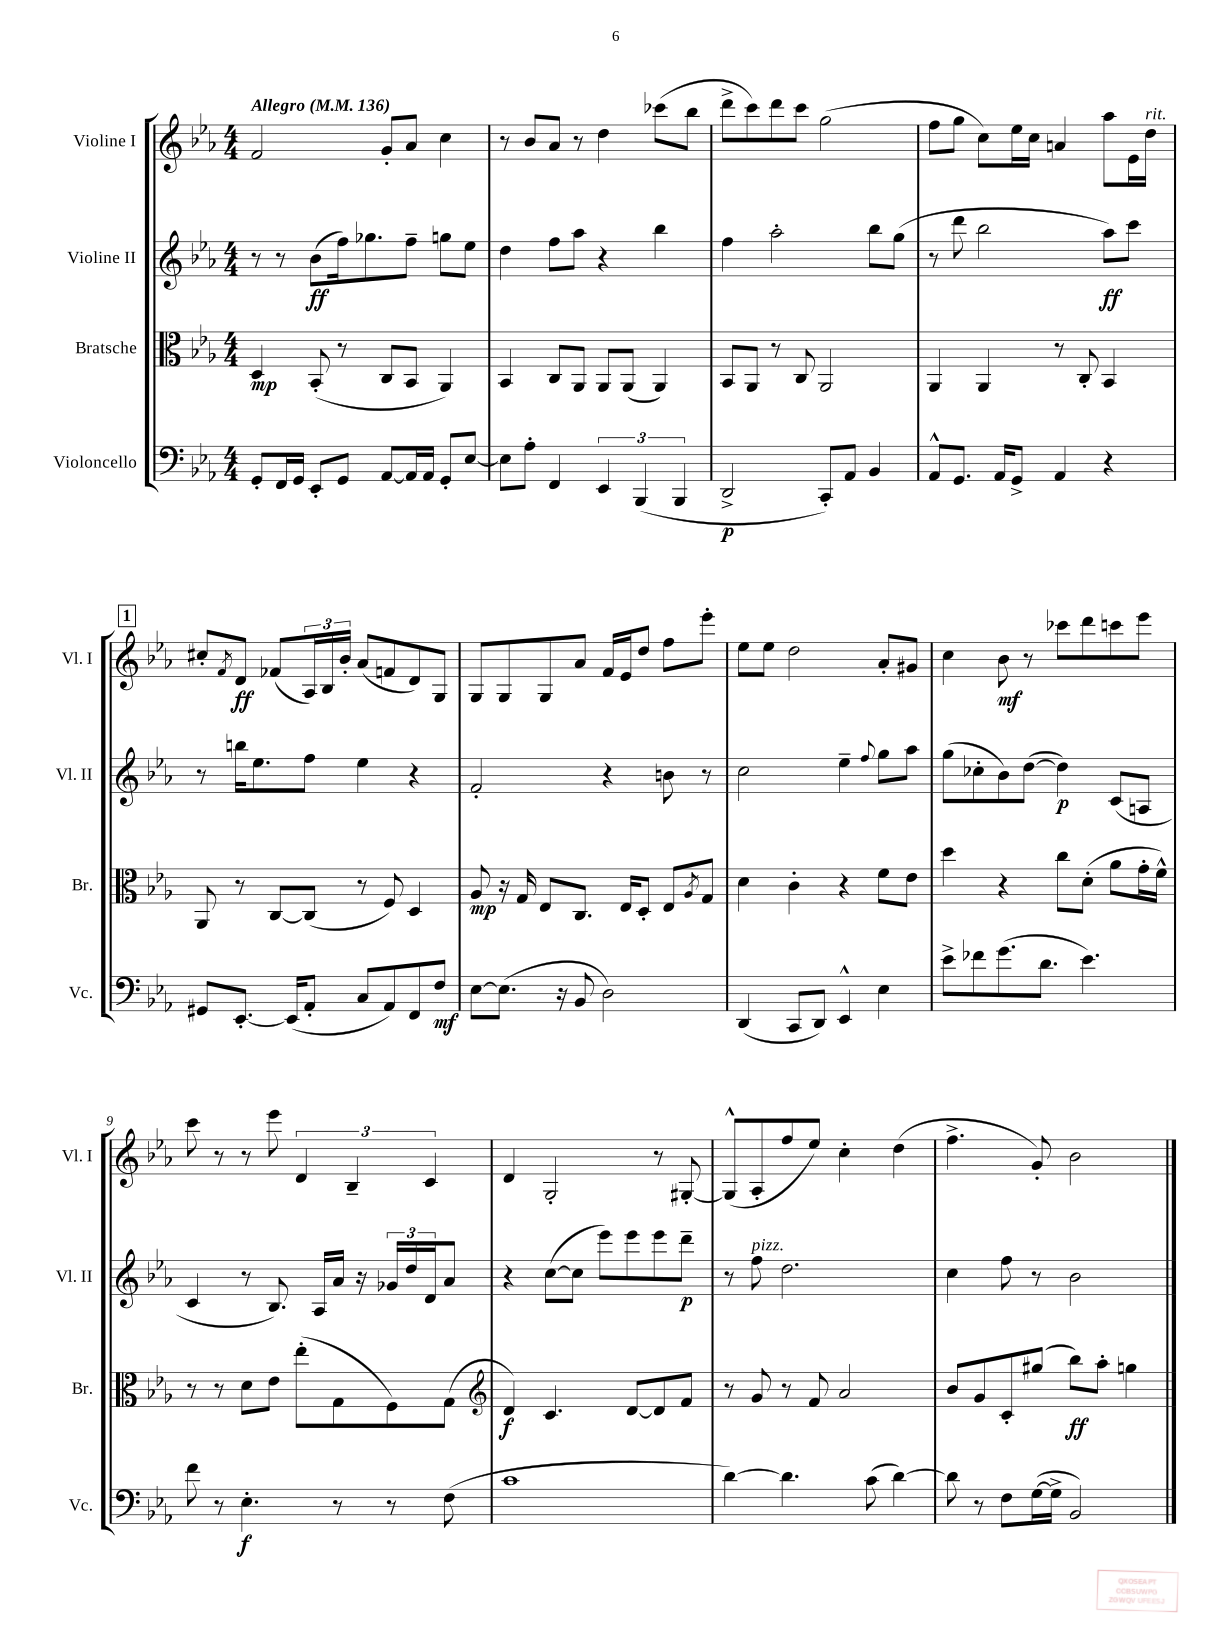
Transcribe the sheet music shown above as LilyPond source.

<<
\new StaffGroup <<
\new Staff = "s0" \with { instrumentName = "Violine I" shortInstrumentName = "Vl. I" } {
    \clef treble \key ees \major \numericTimeSignature \time 4/4 \tempo "Allegro" 4 = 136
    f'2 g'8-. aes'8 c''4 |
    r8 bes'8 aes'8 r8 d''4 ces'''8( bes''8 |
    d'''8-> c'''8) d'''8 c'''8 g''2( |
    f''8 g''8 c''8) ees''16 c''16 a'4 aes''8 ees'16 d''16^\markup { \italic "rit." } |
    \mark \markup { \box "1" } cis''8-. \acciaccatura { f'8 } d'8\ff fes'8( \tuplet 3/2 { aes16) bes16 bes'16-. } aes'8( f'8 d'8) g8 |
    g8 g8 g8 aes'8 f'16 ees'16 d''8 f''8 ees'''8-. |
    ees''8 ees''8 d''2 aes'8-. gis'8 |
    c''4 bes'8\mf r8 ces'''8 d'''8 c'''8 ees'''8 |
    c'''8 r8 r8 ees'''8 \tuplet 3/2 { d'4 bes4-- c'4 } |
    d'4 g2-. r8 gis8~-. |
    gis8-^( aes8-. f''8 ees''8) c''4-. d''4( |
    f''4.-> g'8-.) bes'2 \bar "|." |
}
\new Staff = "s1" \with { instrumentName = "Violine II" shortInstrumentName = "Vl. II" } {
    \clef treble \key ees \major \numericTimeSignature \time 4/4
    r8 r8 bes'8\ff( f''16) ges''8. f''8-- g''8 ees''8 |
    d''4 f''8 aes''8 r4 bes''4 |
    f''4 aes''2-. bes''8 g''8( |
    r8 d'''8 bes''2 aes''8\ff) c'''8 |
    \mark \markup { \box "1" } r8 b''16 ees''8. f''8 ees''4 r4 |
    f'2-. r4 b'8 r8 |
    c''2 ees''4-- \appoggiatura { f''8 } g''8 aes''8 |
    g''8( ces''8-. bes'8) d''8~( d''4\p) c'8( a8 |
    c'4 r8 bes8.) aes16 aes'16 r16 \tuplet 3/2 { ges'16 d''16 d'16 } aes'8 |
    r4 c''8~( c''8 ees'''8) ees'''8 ees'''8 d'''8--\p |
    r8 f''8^\markup { \italic "pizz." } d''2. |
    c''4 f''8 r8 bes'2 \bar "|." |
}
\new Staff = "s2" \with { instrumentName = "Bratsche" shortInstrumentName = "Br." } {
    \clef alto \key ees \major \numericTimeSignature \time 4/4
    d4\mp bes,8-.( r8 c8 bes,8 aes,4) |
    bes,4 c8 aes,8 aes,8 aes,8( aes,4) |
    bes,8 aes,8 r8 c8 aes,2 |
    aes,4 aes,4 r8 c8-. bes,4 |
    \mark \markup { \box "1" } aes,8 r8 c8~ c8( r8 f8) d4 |
    aes8\mp r16 g16 ees8 c8. ees16 d8-. ees8 \acciaccatura { aes8 } g8 |
    d'4 c'4-. r4 f'8 ees'8 |
    d''4 r4 c''8 d'8-.( aes'8 g'16-. f'16-^) |
    r8 r8 d'8 ees'8 ees''8-.( g8 f8) g8( |
    \clef treble d'4\f) c'4. d'8~ d'8 f'8 |
    r8 g'8 r8 f'8 aes'2 |
    bes'8 g'8 c'8-. gis''8( bes''8\ff) aes''8-. g''4 \bar "|." |
}
\new Staff = "s3" \with { instrumentName = "Violoncello" shortInstrumentName = "Vc." } {
    \clef bass \key ees \major \numericTimeSignature \time 4/4
    g,8-. f,16 g,16 ees,8-. g,8 aes,8~ aes,16 aes,16 g,8-. ees8~ |
    ees8 aes8-. f,4 \tuplet 3/2 { ees,4 bes,,4( bes,,4 } |
    d,2->\p c,8-.) aes,8 bes,4 |
    aes,8-^ g,8. aes,16 g,8-> aes,4 r4 |
    \mark \markup { \box "1" } gis,8 ees,8.~-. ees,16( aes,8-. c8 aes,8) f,8 f8\mf |
    ees8~ ees8.( r16 bes,8 d2) |
    d,4( c,8 d,8) ees,4-^ ees4 |
    ees'8-> fes'8 g'8.( d'8. ees'4.) |
    f'8 r8 ees4.-.\f r8 r8 f8( |
    c'1 |
    d'4~) d'4. c'8( d'4~) |
    d'8 r8 f8 g16~( g16-> bes,2) \bar "|." |
}
>>
>>
